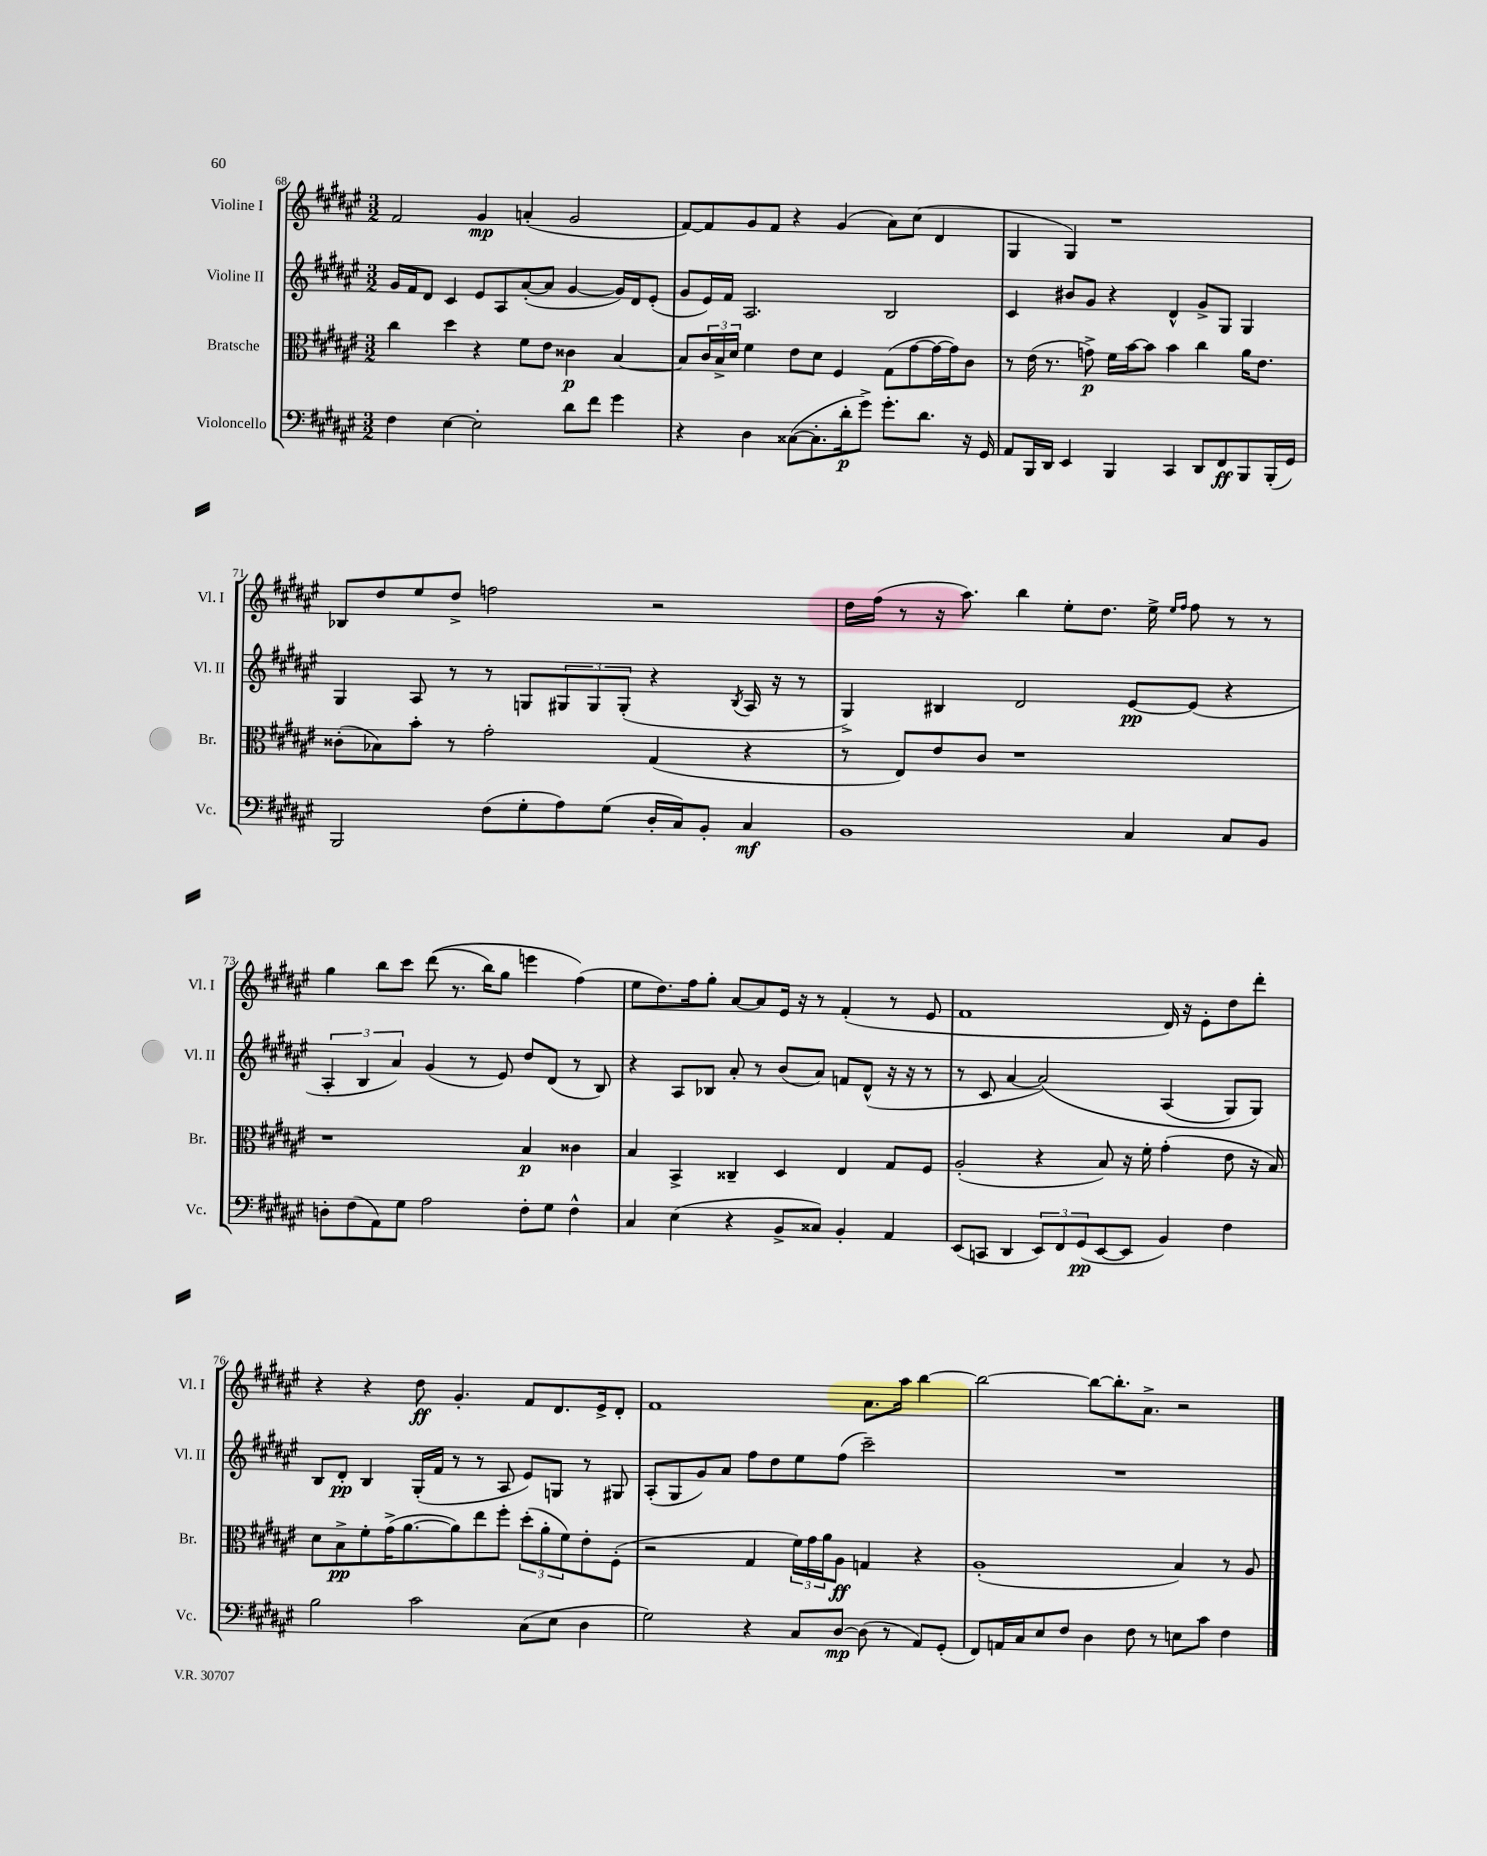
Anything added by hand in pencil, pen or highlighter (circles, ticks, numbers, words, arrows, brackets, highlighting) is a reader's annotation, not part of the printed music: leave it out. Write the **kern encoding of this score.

**kern	**kern	**kern	**kern
*staff4	*staff3	*staff2	*staff1
*clefF4	*clefC3	*clefG2	*clefG2
*k[f#c#g#d#a#e#]	*k[f#c#g#d#a#e#]	*k[f#c#g#d#a#e#]	*k[f#c#g#d#a#e#]
*M3/2	*M3/2	*M3/2	*M3/2
4F#	4cc#	16g#	2f#
.	.	16f#	.
.	.	8d#	.
[4E#	4dd#	4c#	.
2E#']	4r	8e#	4g#
.	.	8A#	.
.	8f#	([8a#'	(4a'
.	8e#	8a#]	.
8d#	4c##	[4g#	2g#
8f#	.	.	.
4g#	[4B	16g#])	.
.	.	16d#	.
.	.	(8e#'	.
=	=	=	=
4r	8B]	8g#	[8f#)
.	24c#	16e#)	8f#]
.	24B^	.	.
.	.	16f#	.
.	24d#	.	.
4D#	4f#	2.A#	8g#
.	.	.	8f#
([8C##	8e#	.	4r
8.C##']	8d#	.	.
.	4F#	.	(4g#
16d#'	.	.	.
8g#^)	.	.	.
8.g#'	(8G#	2B	8a#)
.	[8g#	.	(8cc#
8.d#	.	.	.
.	16g#_	.	4d#
.	16g#])	.	.
16r	8c#	.	.
16GG#	.	.	.
=	=	=	=
8AA#	8r	4c#	4G#
16BBB	(16e#	.	.
16DD#	8.r	.	.
4EE#	.	8b#	4G#)
.	8g^)	8g#	.
4BBB	16f#	4r	1r
.	[16b	.	.
.	8b]	.	.
4CC#	4b	4d#^^	.
8DD#	4cc#	8g#^	.
8FF#	.	8G#	.
8BBB	16a#	4G#	.
.	8.e#	.	.
(16BBB'	.	.	.
16GG#)	.	.	.
=	=	=	=
2BBB	(8c##'	4G#	8B-
.	8B-)	.	8dd#
.	8b'	8A#	8ee#
.	8r	8r	8dd#^
(8F#	2g#'	8r	2ff
8G#'	.	8G	.
8A#)	.	12G#	.
.	.	12G#	.
(8G#	.	.	.
.	.	(12G#'	.
16D#'	(4G#	4r	2r
16C#)	.	.	.
8BB'	.	.	.
.	.	8qB	.
4C#	4r	16A#	.
.	.	16r	.
.	.	8r	.
=	=	=	=
1BB	8r	4G#^)	16dd#
.	.	.	(16ff#
.	8E#)	.	8r
.	8e#	4B#	16r
.	.	.	8.aa#)
.	8c#	.	.
.	1r	2d#	4bb
.	.	.	8ee#'
.	.	.	8.dd#
4C#	.	[8e#	.
.	.	.	16ee#^
.	.	.	16qqee#
.	.	.	16qqff#
.	.	(8e#]	8ff#
8C#	.	4r	8r
8BB	.	.	8r
=	=	=	=
8D'	1r	6A#'	4gg#
(8F#	.	.	.
.	.	6B	.
8AA#)	.	.	8bb
.	.	6a#)	.
8G#	.	.	8ccc#
2A#	.	(4g#	&((8ddd#
.	.	.	8.r
.	.	8r	.
.	.	.	16bb)
.	.	8e#)	8gg#
8F#'	4B	8dd#	4eee
8G#	.	(8d#	.
4F#^^	4c##	8r	(4ff#&)
.	.	8B)	.
=	=	=	=
4C#	4B	4r	8ee#
.	.	.	8.dd#)
(4E#	4BB^	8A#	.
.	.	.	16ff#
.	.	8B-	8gg#'
4r	4C##~	8a#'	[8a#
.	.	8r	8a#]
8BB^	4D#	(8b	16e#
.	.	.	16r
8C##)	.	8a#)	8r
4BB'	4E#	8f	(4f#'
.	.	(8d#^^	.
4AA#	8G#	16r	8r
.	.	16r	.
.	8F#	8r	8e#
=	=	=	=
(8EE#	(2A#'	8r	1f#
8CC	.	8c#	.
4DD#	.	[4a#	.
12EE#)	4r	&(2a#])	.
12FF#	.	.	.
(12GG#	.	.	.
[8EE#	8B)	.	.
8EE#]	16r	.	.
.	16f#'	.	.
4BB)	(4g#'	(4A#	16d#)
.	.	.	16r
.	.	.	8e#'
4F#	8e#	8G#)	8dd#
.	16r	8G#&)	8ddd#'
.	16B)	.	.
=	=	=	=
2B	8d#	8B	4r
.	8B^	8d#'	.
.	8f#'	4B	4r
.	(16g#^	.	.
.	[8.a#	.	.
2c#	.	(16G#'	8dd#
.	.	16f#	.
.	8a#])	8r	4.g#'
.	8ee#	8r	.
.	8ff#'	8A#	.
(8C#	(12dd#'	8e#)	8f#
.	12a#'	.	.
8E#	.	8G	8.d#
.	12f#)	.	.
4D#	8e#'	8r	.
.	.	.	16e#^
.	(8F#'	8G#	8d#'
=	=	=	=
2G#)	2r	(8A#'	1f#
.	.	8G#	.
.	.	8g#)	.
.	.	8a#	.
4r	4G#	8ff#	.
.	.	8dd#	.
8C#	24f#)	8ee#	.
.	24g#	.	.
.	24a#	.	.
[8D#	8A#	(8ff#	.
(8D#]	4G	2ccc#~)	8.a#
8r	.	.	.
.	.	.	16aa#
8AA#)	4r	.	[4bb
(8GG#'	.	.	.
=	=	=	=
8FF#)	(1A#'	1.r	2bb_
16AA	.	.	.
16C#	.	.	.
8E#	.	.	.
8F#	.	.	.
4D#	.	.	8bb_
.	.	.	8.bb']
8F#	.	.	.
.	.	.	8.a#^
8r	.	.	.
8E	4B)	.	2r
8c#	.	.	.
4F#	8r	.	.
.	8A#	.	.
==	==	==	==
*-	*-	*-	*-
